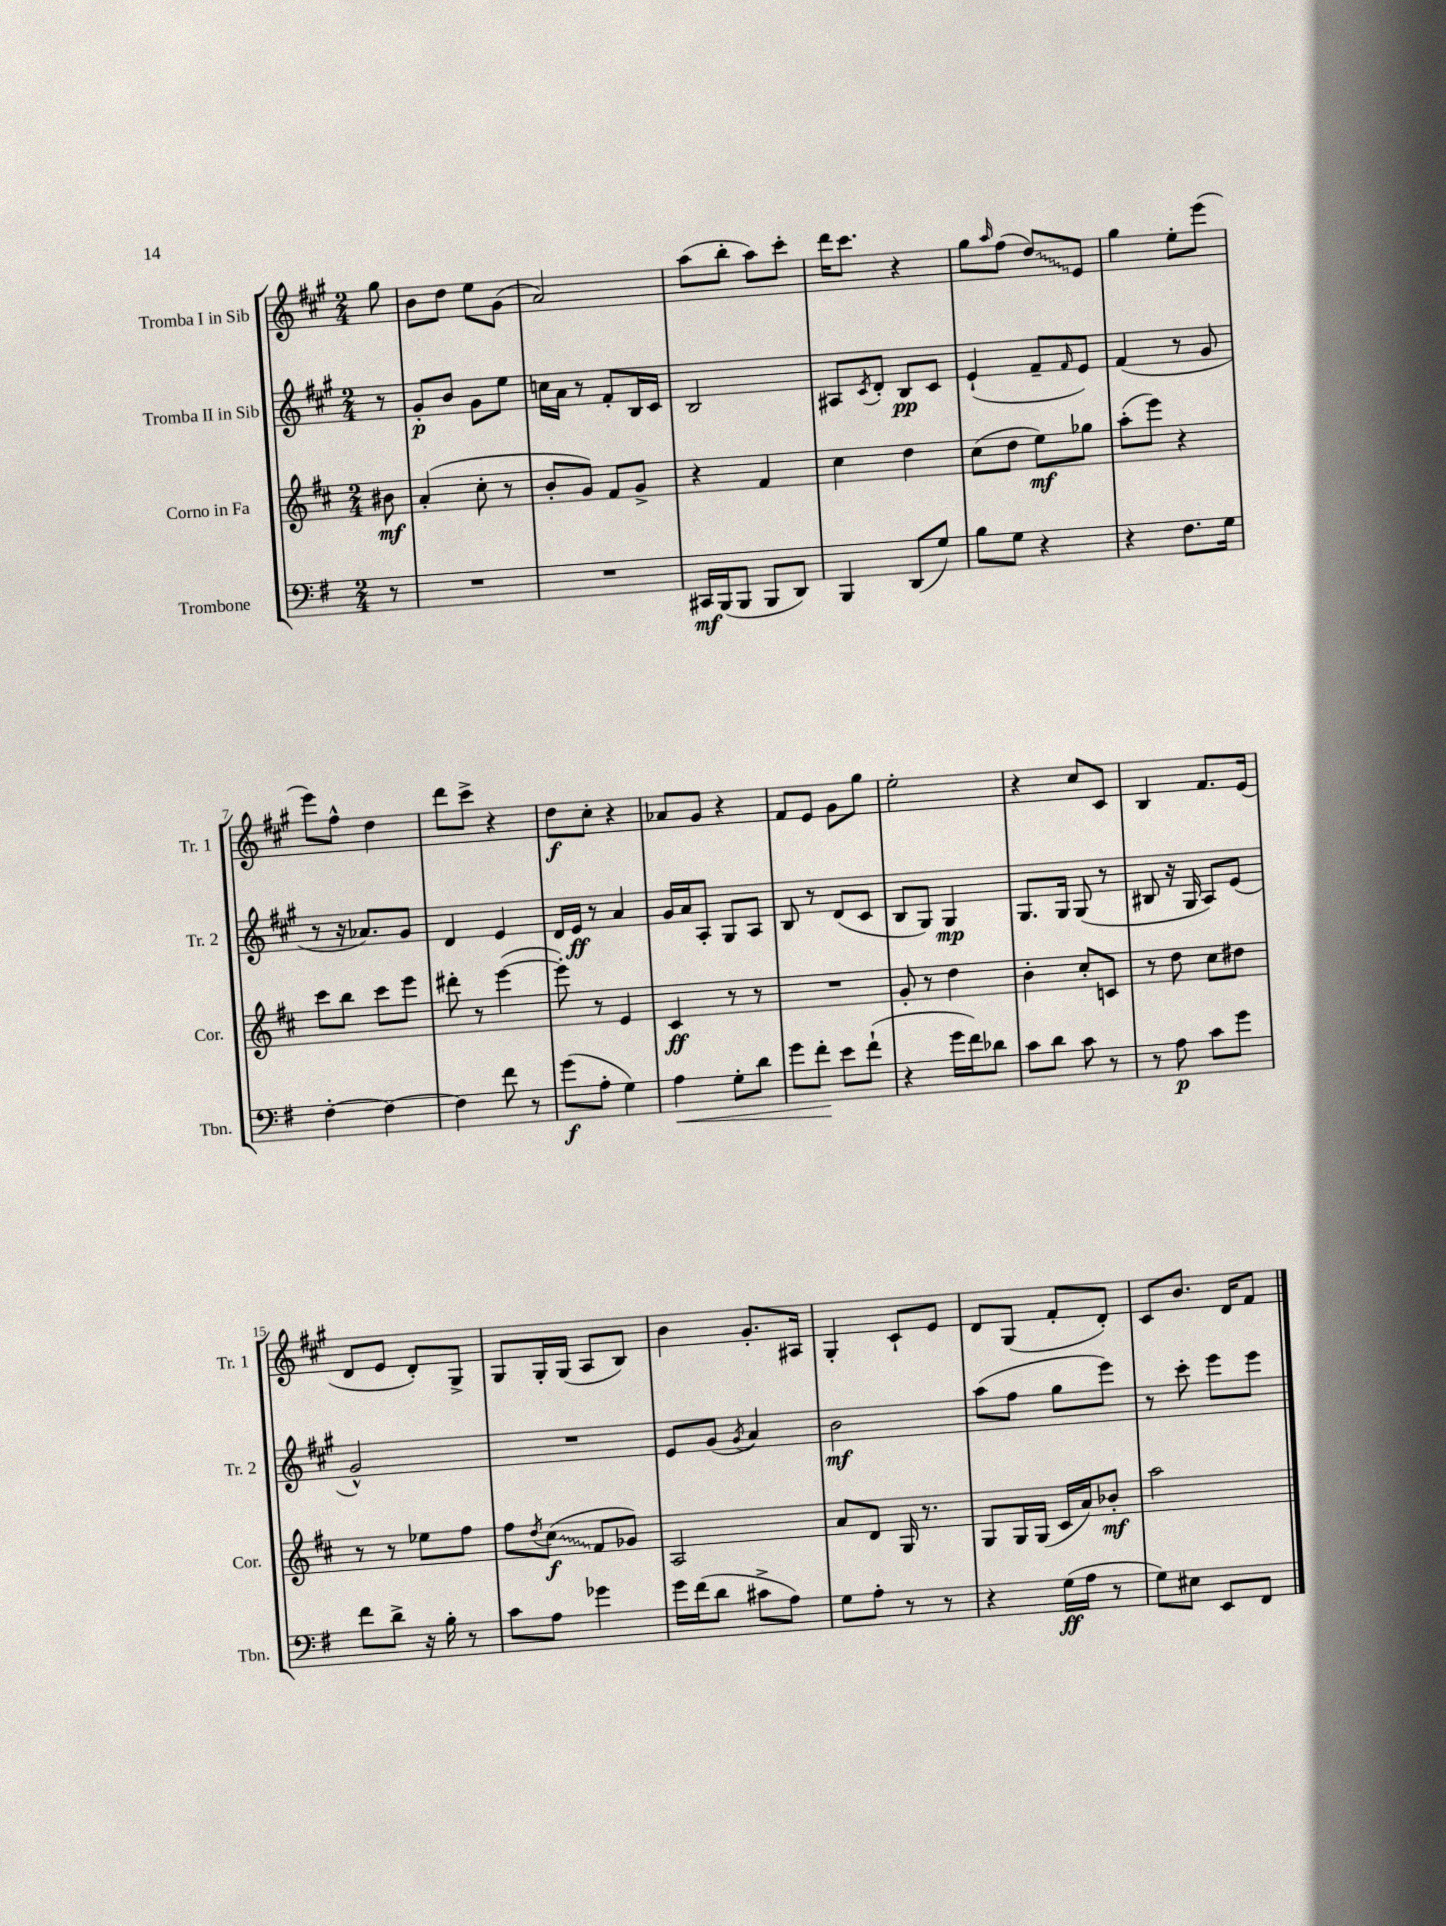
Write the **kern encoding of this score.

**kern	**kern	**kern	**kern
*staff4	*staff3	*staff2	*staff1
*clefF4	*clefG2	*clefG2	*clefG2
*k[f#]	*k[f#c#]	*k[f#c#g#]	*k[f#c#g#]
*M2/4	*M2/4	*M2/4	*M2/4
8r	8b#	8r	8gg#
=	=	=	=
2r	(4a'	8g#'	8b
.	.	8b	8dd
.	8cc#'	8g#	8ee
.	8r	8ee	(8g#
=	=	=	=
2r	8b'	16cc	2a)
.	.	16a	.
.	8g)	8r	.
.	8f#	8f#'	.
.	8g^	16B	.
.	.	16c#	.
=	=	=	=
16CC#	4r	2B	(8aa
(16BBB	.	.	.
8BBB	.	.	8bb'
8BBB	4f#	.	8aa)
8DD)	.	.	8ccc#'
=	=	=	=
4BBB	4cc#	8A#	16ddd
.	.	.	8.ccc#
.	.	8qc#	.
.	.	8d'	.
(8DD	4dd	8B	4r
8G)	.	8c#	.
=	=	=	=
8B	(8cc#	(4e`	8gg#
.	.	.	16qqaa
8G	8dd	.	(8ff#
4r	8ee)	8f#~	8dd)
.	.	16qqf#	.
.	8gg-	8e)	8e
=	=	=	=
4r	(8aa'	(4f#	4gg#
.	8eee)	.	.
8.F#	4r	8r	8ee'
.	.	8g#	(8eee
16G	.	.	.
=	=	=	=
[4F#'	8ccc#	8r	8eee)
.	8bb	16r	8ff#^^
.	.	8.a-)	.
4F#_	8ccc#	.	4dd
.	8eee	8g#	.
=	=	=	=
4F#]	8ddd#'	4d	8ddd
.	8r	.	8ccc#^
8f#	([4eee	4e	4r
8r	.	.	.
=	=	=	=
(8g	8eee'])	16d	8dd
.	.	16e	.
8A'	8r	8r	8cc#'
4G)	4e	4a	4r
=	=	=	=
4A	4c#	16g#	8a-
.	.	16a	.
.	.	8A'	8g#
8G'	8r	8G#	4r
8d	8r	8A	.
=	=	=	=
8g	2r	8B	8f#
8f#'	.	8r	8e
8e	.	(8d	8g#
(8f#`	.	8c#	8gg#
=	=	=	=
4r	8g'	8B	2ee'
.	8r	8G#)	.
16g	4dd	4G#	.
16f#)	.	.	.
8d-	.	.	.
=	=	=	=
8c	4b'	8.G#	4r
8d	.	.	.
.	.	16G#	.
8c	8cc#'	(8G#	8cc#
8r	8c	8r	8c#
=	=	=	=
8r	8r	8B#	4B
8A	8dd	16r	.
.	.	16G#	.
8c	8cc#	8A)	8.f#
8g	8dd#	(8e	.
.	.	.	(16e
=	=	=	=
8f#	8r	2g#^^)	8d
8d^	8r	.	8e
16r	8ee-	.	8d')
16B'	.	.	.
8r	8ff#	.	8G#^
=	=	=	=
8c	8ff#	2r	8G#
.	8qdd	.	.
8A	(8cc#	.	16G#'
.	.	.	(16G#
4g-	8f#	.	8A
.	8g-)	.	8B)
=	=	=	=
16g	2A	8e	4b
(16f#	.	.	.
8d	.	(8g#	.
.	.	8qg#	.
8c#^	.	4a)	8.g#'
8A)	.	.	.
.	.	.	16A#
=	=	=	=
8G	8a	2b	4G#'
8A'	8d	.	.
8r	16G	.	8c#`
.	8.r	.	.
8r	.	.	8e
=	=	=	=
4r	8G	(8aa	8d
.	16G	8ff#	(8G#
.	(16G	.	.
(16G	16c#	8gg#	8f#'
16A	16a)	.	.
8r	8b-'	8eee)	8d')
=	=	=	=
8G)	2aa	8r	8c#
8E#	.	8ccc#'	8.b
8EE	.	8eee	.
.	.	.	16d
8FF#	.	8eee	8f#
==	==	==	==
*-	*-	*-	*-
